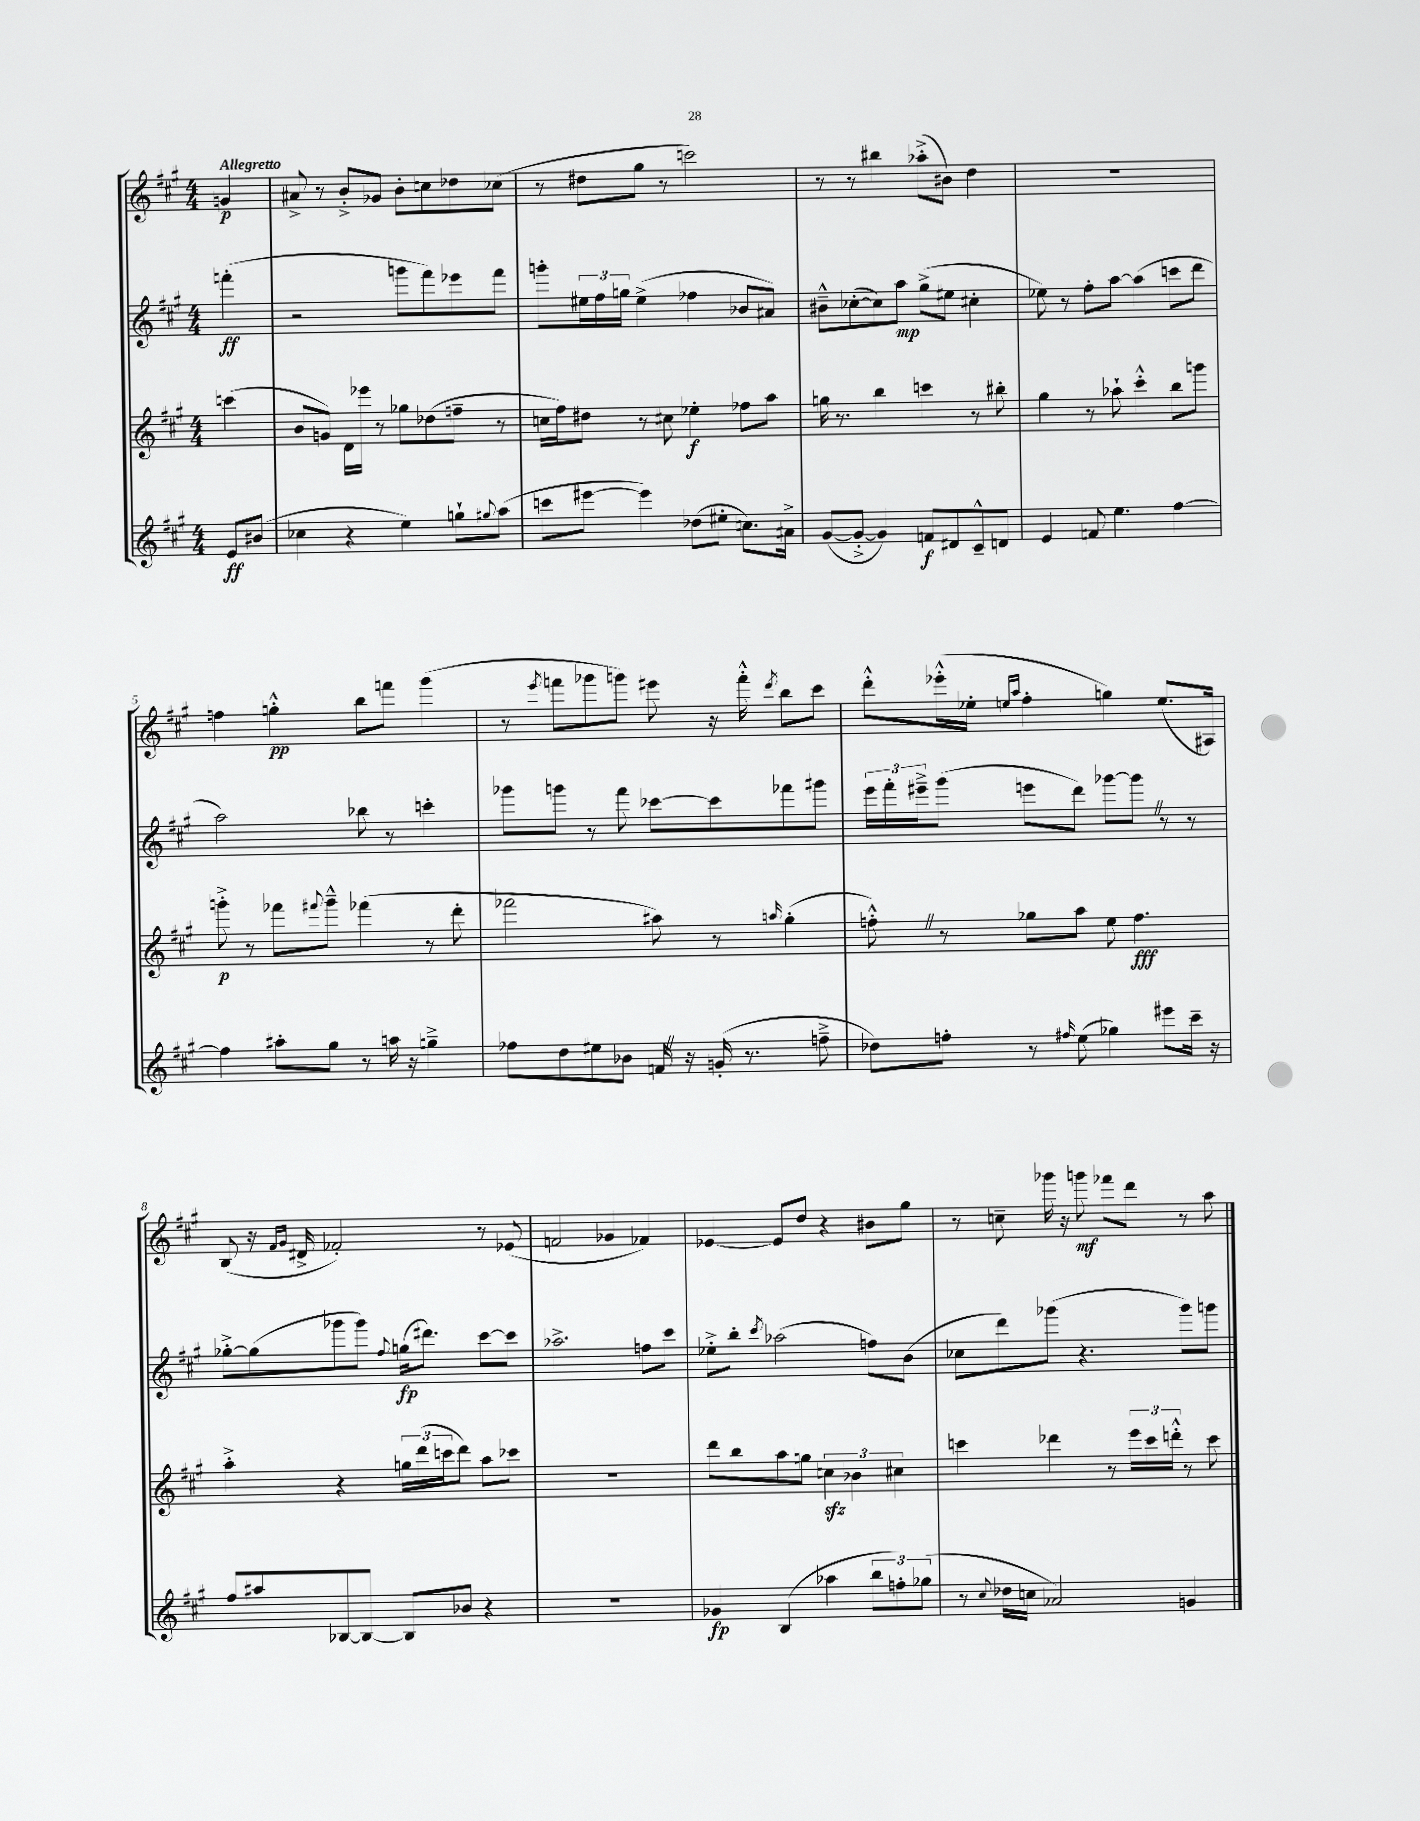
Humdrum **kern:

**kern	**kern	**kern	**kern
*staff4	*staff3	*staff2	*staff1
*clefG2	*clefG2	*clefG2	*clefG2
*k[f#c#g#]	*k[f#c#g#]	*k[f#c#g#]	*k[f#c#g#]
*M4/4	*M4/4	*M4/4	*M4/4
8e	(4ccc	(4fff'	4g
(8b#	.	.	.
=	=	=	=
4cc-	8b	2r	8a#^
.	8g)	.	8r
4r	16d	.	8b'^
.	16eee-	.	.
.	8r	.	8g-
4ee)	8gg-	8ggg	8b'
.	(8dd-	8fff#)	8cc
8gg`	8ff~	8eee-	8dd-
8qqgg#	.	.	.
(8aa	8r	8fff#	(8cc-
=	=	=	=
8ccc	16cc	8ggg'	8r
.	16ff#)	.	.
[8eee#	8dd#	24ee#	8dd#
.	.	24ff#	.
.	.	24gg	.
4eee#])	8r	(4ee#^	8gg#
.	8cc#	.	8r
(8dd-	4ee-'	4ff-	2ccc)
8ee#'	.	.	.
8.cc)	8ff-	8b-	.
.	8aa	8a#)	.
16a#^	.	.	.
=	=	=	=
([8g#	16gg	8b#~^^	8r
.	8.r	.	.
8g#'^_	.	([8cc-'	8r
4g#])	4bb	8cc-])	4bb#
.	.	8aa	.
8f	4ccc	(8gg#^	(8aa-'^
8d#	.	8ee#	8b#)
8c#~^^	8r	4cc#'	4dd
8d	8bb#'	.	.
=	=	=	=
4e	4gg#	8ee-)	1r
.	.	8r	.
8f	8r	8ff#'	.
4.ee	8aa-`	[8aa	.
.	4ccc#'^^	(4aa]	.
[4ff#	8bb	8ccc	.
.	8ggg	8ddd	.
=	=	=	=
4ff#]	8ggg'^	2aa)	4ff
.	8r	.	.
8aa#'	8fff-	.	4gg'^^
.	8qqfff#	.	.
8gg#	8ggg~^^	.	.
8r	(4fff-	8bb-	8bb
16aa	.	8r	8fff
16r	.	.	.
4gg~^	8r	4ccc'	(4ggg#
.	8ddd'	.	.
=	=	=	=
8ff-	2fff-	8ggg-	8r
.	.	.	8qeee
8dd	.	8ggg	8fff
8ee#	.	8r	8ggg-
8b-	.	8fff#	8ggg)
16f	8aa#)	[8ccc-	8eee#
16r	.	.	.
(16g'	8r	8ccc-]	16r
8.r	.	.	16fff'^^
.	16qqaa	.	8qddd
.	(4gg#'	8fff-	8bb
8ff~^	.	8ggg#	8ccc#
=	=	=	=
8dd-)	8ff'^^)	24eee	8ddd'^^
.	.	24fff#'	.
.	.	24eee#~^	.
8ff'	8r	(8ggg#	(16eee-'^^
.	.	.	16ee-'
.	.	.	16qqee
.	.	.	16qqaa
8r	8gg-	8eee	4ff#'
16qqff#	.	.	.
(8ee	8aa	8ddd)	.
4gg-)	8ee	[8ggg-	4gg)
.	4.ff	8ggg-]	.
8eee#	.	8r	(8.ee
16ccc#~	.	8r	.
16r	.	.	16A#)
=	=	=	=
8ff#	4aa'^	[8gg-'^	(8B
8aa#	.	(8gg-]	16r
.	.	.	16qqf#
.	.	.	16qqg#
.	.	.	16d#^
[8B-	4r	8ggg-	2f-')
8B-_	.	8ggg-)	.
.	.	8qqff#	.
8B-]	24gg	(16gg	.
.	(24ddd	.	.
.	.	8.ddd#)	.
.	24ccc	.	.
8b-	8ddd)	.	.
4r	8aa	[8ccc#	8r
.	8ccc-	8ccc#]	(8e-
=	=	=	=
1r	1r	2.aa-^	2f
.	.	.	4g-
.	.	8ff	4f-)
.	.	8ccc#	.
=	=	=	=
4g-	8ddd	8ee-'^	[4e-
.	8bb	8bb'	.
.	.	8qccc#	.
(4B	8aa	(2aa-	8e-]
.	8gg	.	8dd
4aa-	6cc	.	4r
.	6b-	.	.
12bb	.	8ff)	8b#
12ff')	6cc#	.	.
.	.	(8b	8gg#
(12gg-	.	.	.
=	=	=	=
8r	4ccc	8cc-	8r
8qqcc#	.	.	.
16dd-	.	8ddd)	8cc~
16cc	.	.	.
2a-)	4ddd-	(8ggg-	16ggg-
.	.	.	16r
.	.	4.r	8ggg
.	8r	.	8fff-
.	24eee	.	8ddd
.	24ccc	.	.
.	24ddd'^^	.	.
4g	8r	8ggg-)	8r
.	8ccc	8ggg	8aa
==	==	==	==
*-	*-	*-	*-
